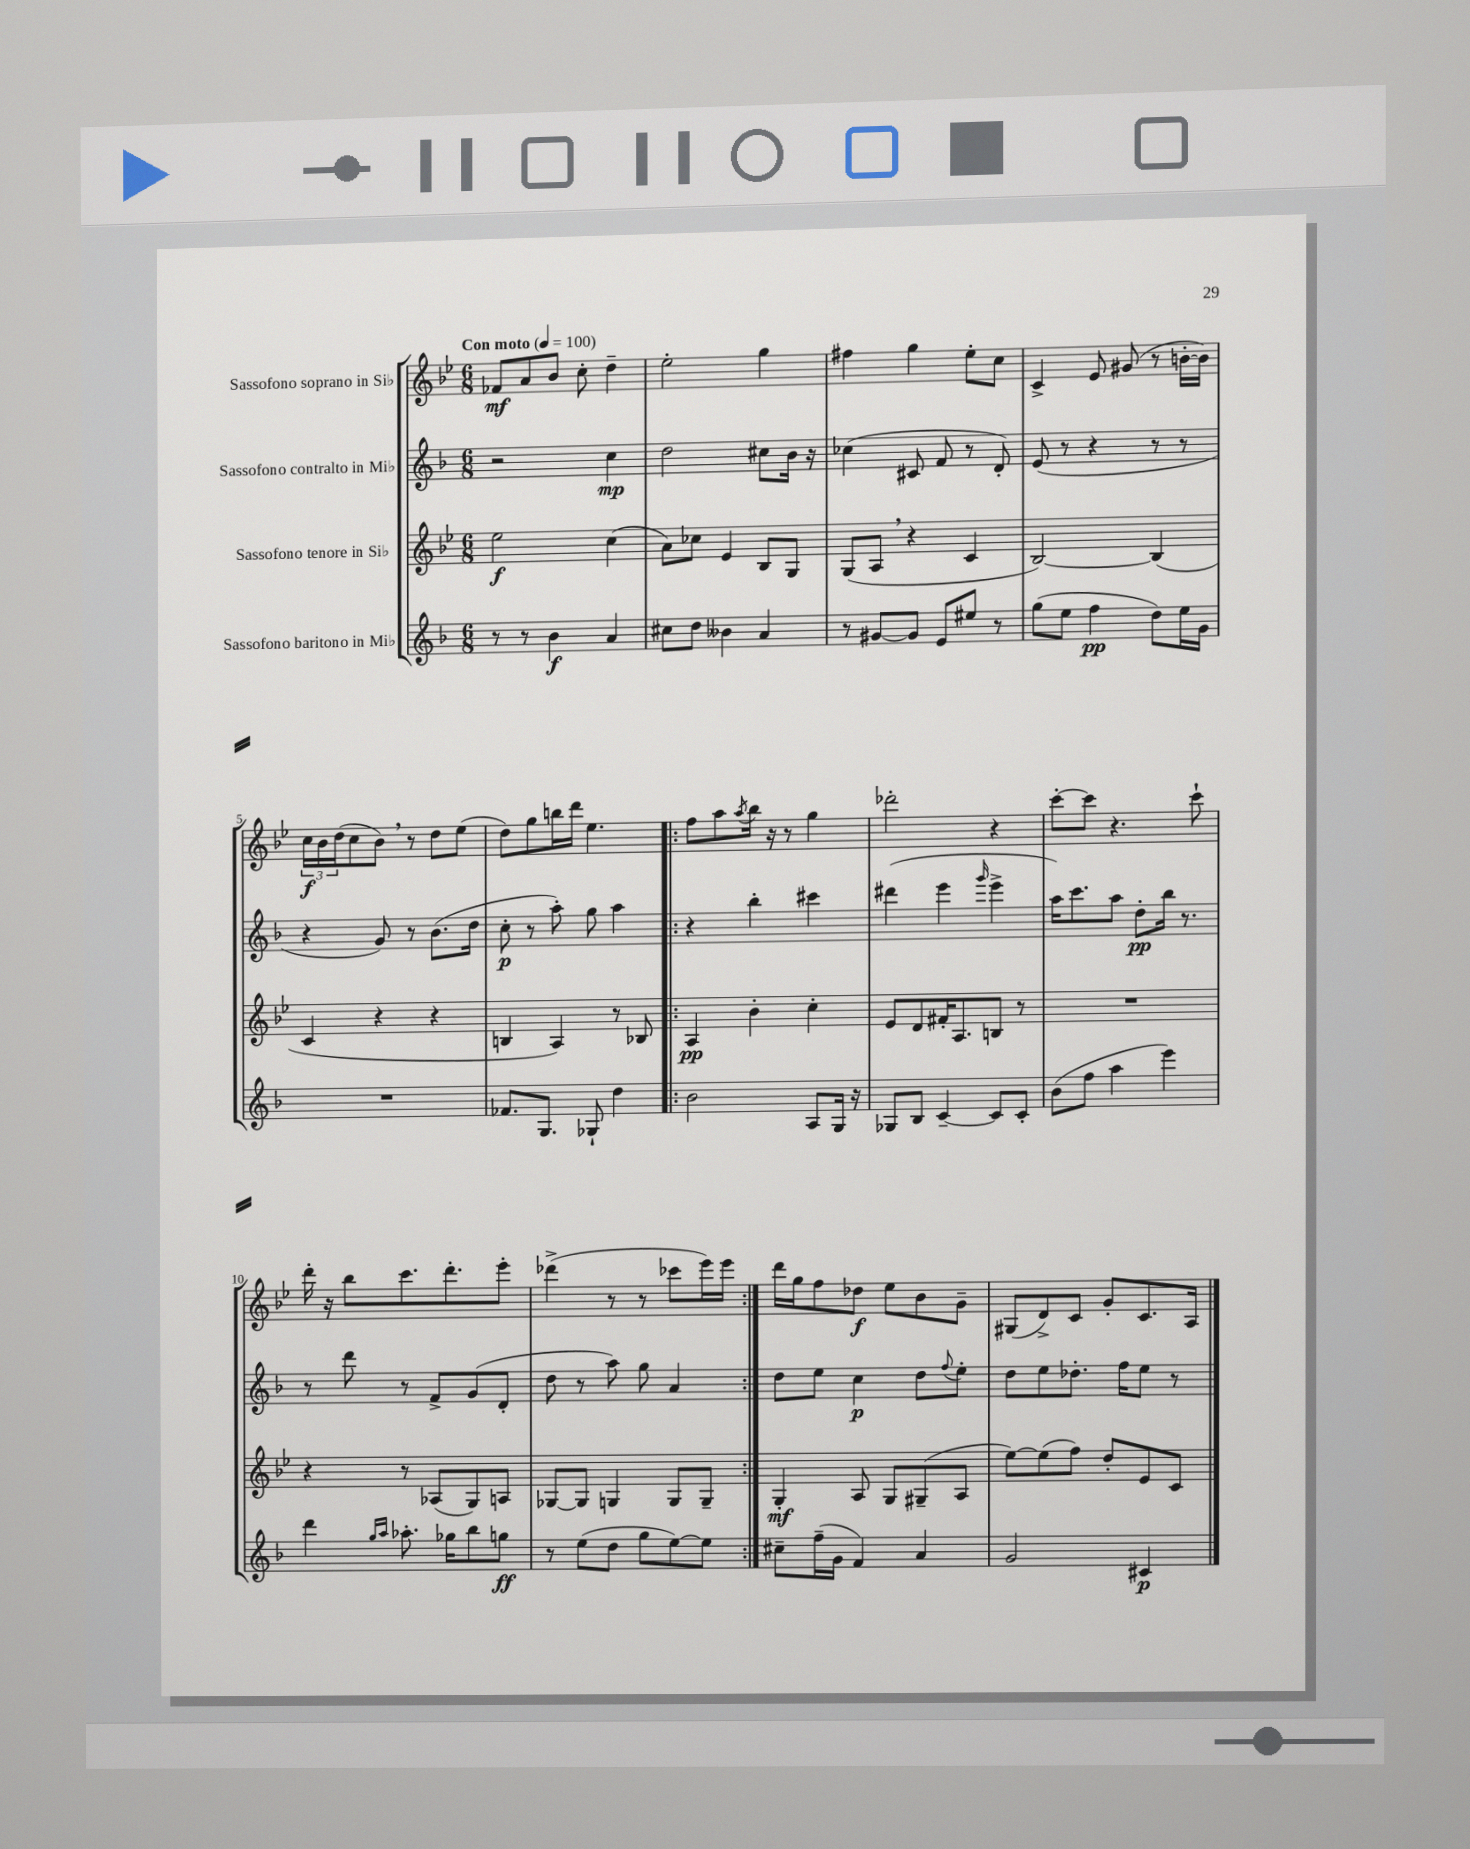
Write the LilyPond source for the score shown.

<<
\new StaffGroup <<
\new Staff = "s0" \with { instrumentName = "Sassofono soprano in Sib" } {
    \clef treble \key bes \major \numericTimeSignature \time 6/8 \tempo "Con moto" 4 = 100
    fes'8\mf a'8 bes'8 c''8-. d''4-- |
    ees''2-. g''4 |
    fis''4 g''4 ees''8-. c''8 |
    c'4-> ees'8 gis'8( r8 b'16~-. b'16) |
    \tuplet 3/2 { c''16\f bes'16 d''16( } c''8 bes'8) \breathe r8 d''8 ees''8( |
    d''8) g''8 b''16 d'''16 ees''4. |
    \repeat volta 2 { f''8 a''8 \acciaccatura { a''8 } bes''16 r16 r8 g''4 |
    des'''2-. r4 |
    c'''8~-. c'''8 r4. c'''8-! |
    d'''16-. r16 bes''8 c'''8. d'''8.-. ees'''8-. |
    des'''4->( r8 r8 ces'''8 ees'''16) ees'''16 | }
    d'''16 g''16 f''8 des''8\f ees''8 bes'8 g'8-- |
    gis8( d'8->) c'8 g'8-. c'8. a16 \bar "|." |
}
\new Staff = "s1" \with { instrumentName = "Sassofono contralto in Mib" } {
    \clef treble \key f \major \numericTimeSignature \time 6/8
    r2 c''4\mp |
    d''2 cis''8 bes'16 r16 |
    ces''4( cis'8 f'8 r8 d'8-.) |
    e'8( r8 r4 r8 r8 |
    r4 g'8) r8 bes'8.( d''16 |
    c''8-.\p r8 a''8-.) g''8 a''4 |
    \repeat volta 2 { r4 bes''4-. cis'''4 |
    dis'''4( e'''4 \grace { g'''16 } e'''4-> |
    a''16) c'''8. a''8 d''8-.\pp bes''16 r8. |
    r8 d'''8 r8 f'8-> g'8( d'8-. |
    d''8 r8 a''8) g''8 a'4 | }
    d''8 e''8 c''4\p d''8 \appoggiatura { f''8 } e''8-. |
    d''8 e''8 des''8.-. f''16 e''8 r8 \bar "|." |
}
\new Staff = "s2" \with { instrumentName = "Sassofono tenore in Sib" } {
    \clef treble \key bes \major \numericTimeSignature \time 6/8
    ees''2\f c''4( |
    a'8) ces''8 ees'4 bes8 g8 |
    g8( a8 \breathe r4 c'4 |
    bes2~) bes4( |
    c'4 r4 r4 |
    b4 a4) r8 bes8 |
    \repeat volta 2 { a4\pp bes'4-. c''4-. |
    ees'8 d'8 fis'16-. a8. b8 r8 |
    R2. |
    r4 r8 aes8( g8) a8 |
    ges8~ ges8 g4 g8 g8-- | }
    g4-.\mf a8 g8 gis8--( a8 |
    ees''8~) ees''8( f''8) d''8-. ees'8 c'8 \bar "|." |
}
\new Staff = "s3" \with { instrumentName = "Sassofono baritono in Mib" } {
    \clef treble \key f \major \numericTimeSignature \time 6/8
    r8 r8 bes'4\f a'4 |
    cis''8 d''8 beses'4 a'4 |
    r8 gis'8~ gis'8 e'8 eis''8 r8 |
    g''8( e''8 f''4\pp d''8) e''16 g'16 |
    R2. |
    fes'8. g8. ges8-! d''4 |
    \repeat volta 2 { bes'2 a8 g16 r16 |
    ges8 bes8 c'4~-- c'8 c'8-. |
    bes'8( f''8 a''4 e'''4) |
    d'''4 \grace { g''16 a''16 } aes''8.-. ges''16 bes''8 g''8\ff |
    r8 e''8( d''8 g''8 e''8~) e''8 | }
    cis''8-- f''16--( g'16 f'4) a'4 |
    g'2 cis'4\p \bar "|." |
}
>>
>>
